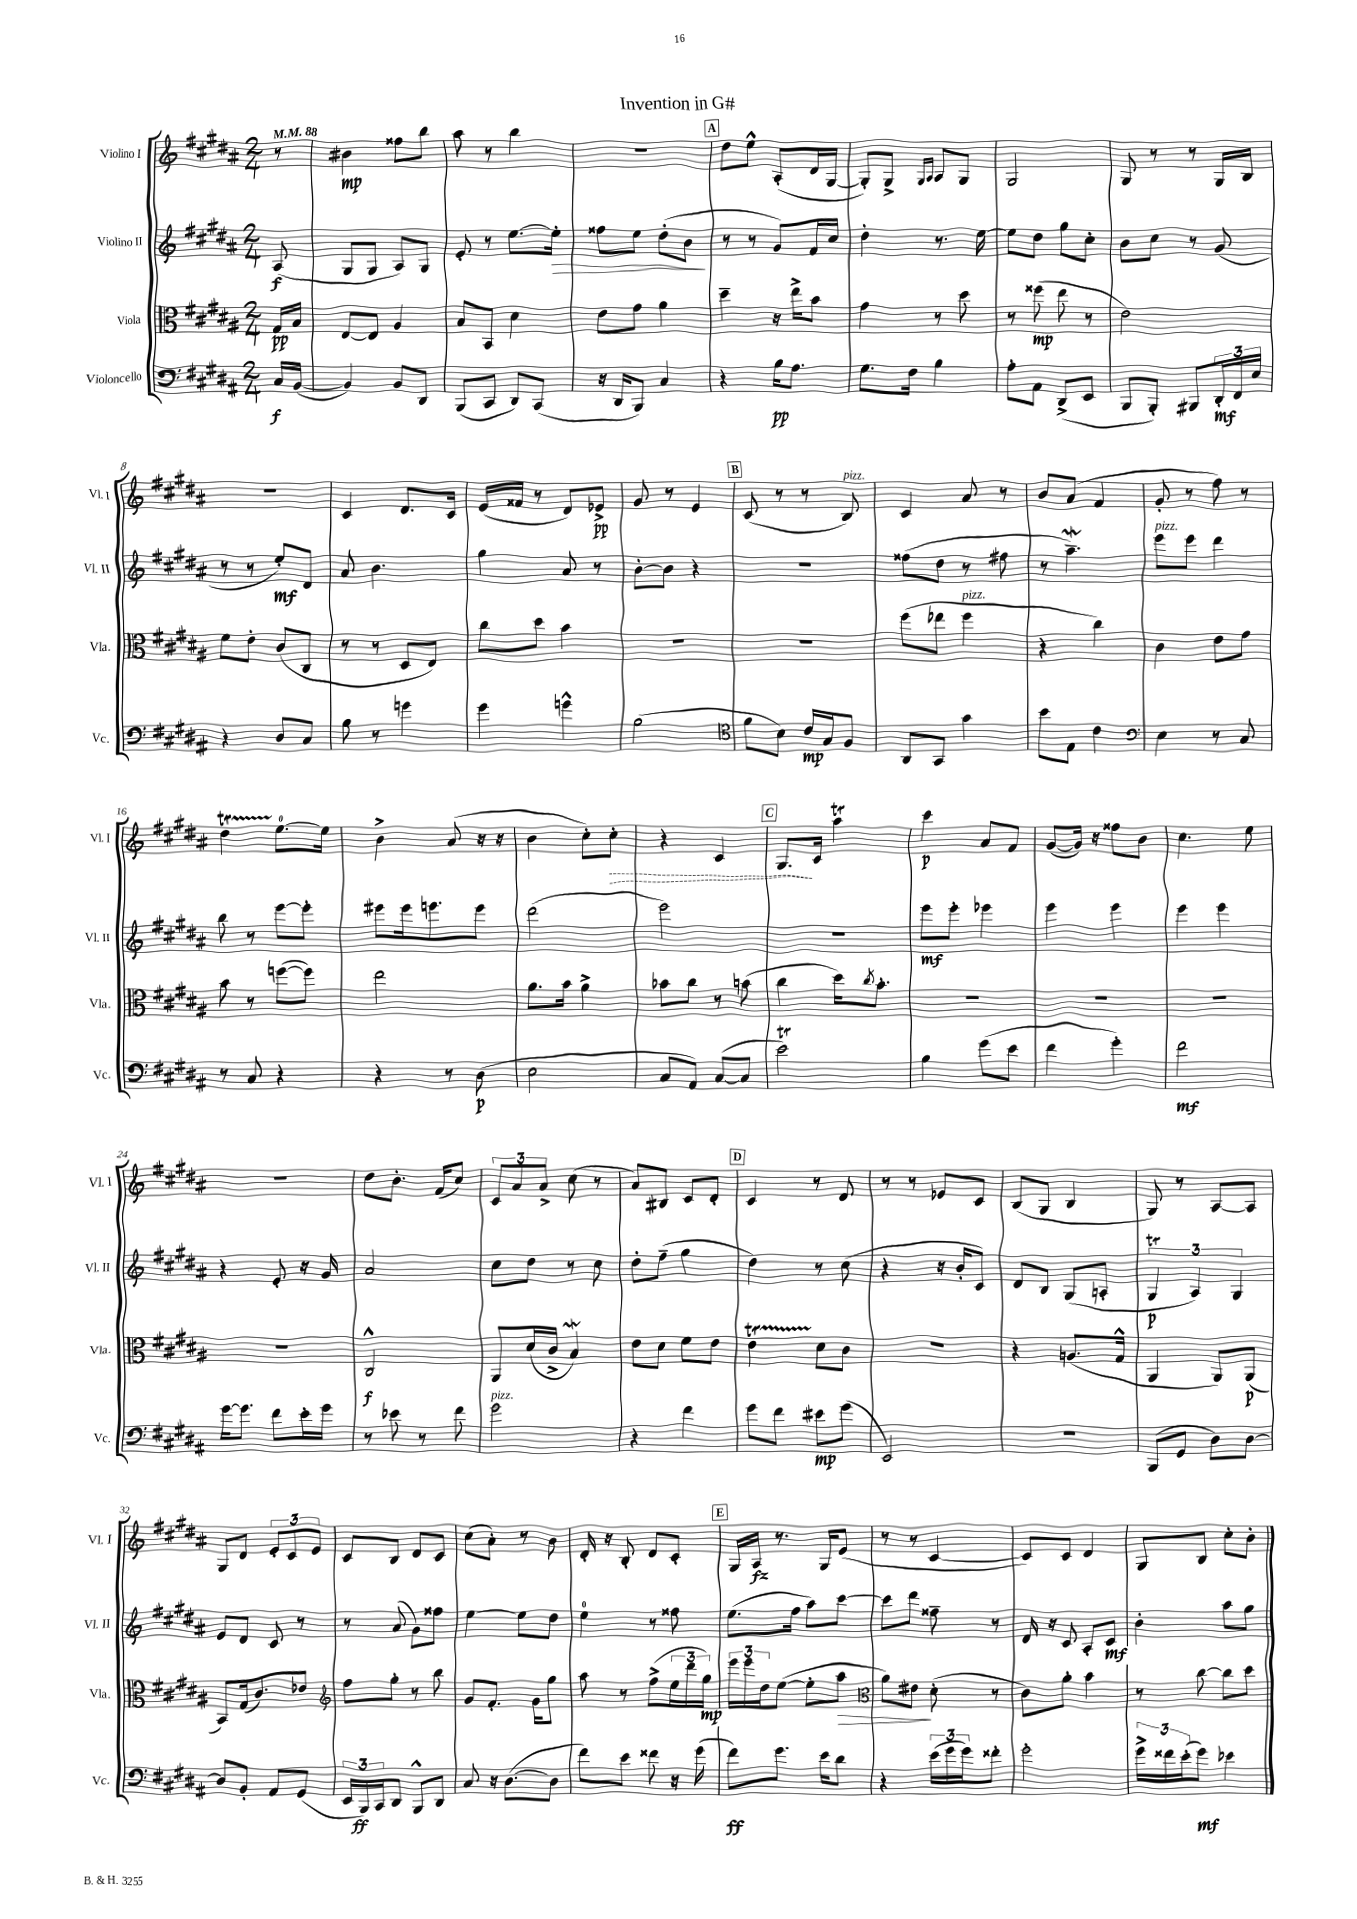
\header { title = "Invention in G#" }
<<
\new StaffGroup <<
\new Staff = "s0" \with { instrumentName = "Violino I" shortInstrumentName = "Vl. I" } {
    \clef treble \key b \major \numericTimeSignature \time 2/4 \partial 8 \tempo 4 = 88
    r8 |
    bis'4\mp fisis''8 b''8 |
    ais''8 r8 b''4 |
    r2 |
    \mark \markup { \box "A" } dis''8 e''8-^ ais8-.( dis'16 gis16~ |
    gis8-.) gis8-> \grace { gis16 ais16 } ais8 gis8 |
    gis2 |
    gis8 r8 r8 gis16 b16 |
    R2 |
    cis'4 dis'8. cis'16 |
    e'16( fisis'16 r8 dis'8) ees'8->\pp |
    gis'8 r8 e'4 |
    \mark \markup { \box "B" } cis'8( r8 r8 b8^\markup { \italic "pizz." }) |
    cis'4 ais'8 r8 |
    b'8 ais'8( fis'4 |
    gis'8-. r8 fis''8) r8 |
    dis''4\startTrillSpan e''8.-0~\stopTrillSpan e''16 |
    b'4-> ais'8( r16 r16 |
    b'4 cis''8-.) \once \override Hairpin.style = #'dashed-line cis''8-.\> |
    r4 cis'4 |
    \mark \markup { \box "C" } gis8.\! cis'16 ais''4\trill |
    cis'''4\p ais'8 fis'8 |
    gis'8~( gis'16) r16 fisis''8 b'8 |
    cis''4. e''8 |
    r2 |
    dis''8 b'8.-. fis'16( cis''8) |
    \tuplet 3/2 { cis'8 ais'8 ais'8-> } cis''8( r8 |
    ais'8) bis8 cis'8 dis'8-. |
    \mark \markup { \box "D" } cis'4 r8 dis'8 |
    r8 r8 ees'8 cis'8 |
    b8( gis8 b4 |
    gis8) r8 ais8~ ais8 |
    gis8 dis'8 \tuplet 3/2 { e'8-. cis'8 e'8 } |
    cis'8 b8 dis'8 cis'8 |
    cis''8( ais'8-.) r8 b'8 |
    dis'16-. r16 b8-. dis'8 cis'8-. |
    \mark \markup { \box "E" } gis16 ais16\fz r8. gis16 e'8( |
    r8 r8 cis'4~ |
    cis'8) cis'8 dis'4 |
    gis8 b8 cis''8-. b'8-. \bar "|." |
}
\new Staff = "s1" \with { instrumentName = "Violino II" shortInstrumentName = "Vl. II" } {
    \clef treble \key b \major \numericTimeSignature \time 2/4 \partial 8
    ais8\f( |
    gis8 gis8 ais8) gis8 |
    e'8-. r8 e''8.~ e''16-.\> |
    fisis''8 e''8 dis''8-.( b'8\! |
    \mark \markup { \box "A" } r8 r8 gis'8) fis'16 cis''16 |
    dis''4-. r8. e''16~ |
    e''8 dis''8 gis''8 cis''8-. |
    b'8 cis''8 r8 gis'8( |
    r8 r8 e''8-.\mf) dis'8 |
    ais'8 b'4. |
    gis''4 ais'8 r8 |
    b'8~-. b'8 r4 |
    \mark \markup { \box "B" } r2 |
    fisis''8( dis''8 r8 fis''8 |
    r8 ais''4.--\mordent) |
    e'''8^\markup { \italic "pizz." } e'''8 dis'''4 |
    b''8 r8 e'''8~ e'''8-. |
    eis'''8 eis'''16 e'''8. e'''8 |
    dis'''2( |
    e'''2) |
    \mark \markup { \box "C" } r2 |
    e'''8\mf e'''8-. ees'''4 |
    e'''4 e'''4 |
    e'''4 e'''4 |
    r4 e'8-. r16 gis'16 |
    ais'2 |
    cis''8 dis''8 r8 cis''8 |
    dis''8-. fis''8--( gis''4 |
    \mark \markup { \box "D" } dis''4) r8 cis''8( |
    r4 r16 b'16-. cis'8) |
    dis'8 b8 gis8( a8-. |
    \tuplet 3/2 { gis4\trill\p ais4) gis4 } |
    e'8 dis'8 cis'8 r8 |
    r8 ais'8( gis'8) fisis''8 |
    e''4~ e''8 dis''8 |
    e''4-0 r8 fisis''8 |
    \mark \markup { \box "E" } e''8.( fis''16 ais''8) cis'''8~ |
    cis'''8 dis'''8 fisis''8-- r8 |
    dis'16 r16 cis'8 ais8-. cis'8\mf |
    b'4-. ais''8 gis''8 \bar "|." |
}
\new Staff = "s2" \with { instrumentName = "Viola" shortInstrumentName = "Vla." } {
    \clef alto \key b \major \numericTimeSignature \time 2/4 \partial 8
    gis16\pp b16 |
    e8~ e8 ais4 |
    b8 b,8 dis'4 |
    e'8 gis'8 ais'4 |
    \mark \markup { \box "A" } dis''4-- r16 e''16-> b'8 |
    gis'4 r8 dis''8 |
    r8 fisis''8\mp( e''8 r8 |
    e'2) |
    fis'8 e'8-. cis'8( cis8 |
    r8 r8 dis8 e8) |
    cis''8 dis''8 b'4 |
    R2 |
    \mark \markup { \box "B" } R2 |
    fis''8( ees''8 fis''4^\markup { \italic "pizz." } |
    r4 cis''4) |
    cis'4 e'8 gis'8 |
    b'8 r8 f''8~( f''8) |
    e''2 |
    ais'8. b'16 ais'4-> |
    bes'8 cis''8 r8 b'8( |
    \mark \markup { \box "C" } cis''4 dis''16) \acciaccatura { cis''8 } b'8.-. |
    R2 |
    R2 |
    R2 |
    R2 |
    cis2-^\f |
    ais,8 dis'16( cis'16-> b4\mordent) |
    e'8 dis'8 fis'8 e'8 |
    \mark \markup { \box "D" } e'4\startTrillSpan dis'8\stopTrillSpan cis'8 |
    R2 |
    r4 a8.( gis16-^ |
    ais,4 ais,8) ais,8\p( |
    b,8) gis16( cis'8.) ees'8 |
    \clef treble fis''8 gis''8-. r8 b''8 |
    gis'8 fis'8.-. gis'16 gis''8 |
    ais''8 r8 fis''8->( \tuplet 3/2 { e''16 dis'''16 gis''16\mp) } |
    \mark \markup { \box "E" } \tuplet 3/2 { e'''16 e'''16 dis''16 } e''8~( e''8-. ais''8\> |
    \clef alto ais'8) eis'8\! dis'8-.( r8 |
    cis'8) ais'8-. b'4 |
    r8 cis''8~ cis''8 dis''8 \bar "|." |
}
\new Staff = "s3" \with { instrumentName = "Violoncello" shortInstrumentName = "Vc." } {
    \clef bass \key b \major \numericTimeSignature \time 2/4 \partial 8
    cis16\f b,16~( |
    b,4) b,8 dis,8 |
    b,,8( cis,8 dis,8) cis,8( |
    r16 dis,16 b,,8) cis4 |
    \mark \markup { \box "A" } r4 b16\pp ais8. |
    gis8. fis16 b4 |
    ais8-. ais,8 dis,8->( e,8 |
    b,,8 b,,8-.) bis,,8 \tuplet 3/2 { dis,16-.\mf fis,16 e16 } |
    r4 dis8 cis8 |
    b8 r8 g'4 |
    gis'4 g'4-^ |
    b2( |
    \mark \markup { \box "B" } \clef tenor fis'8 b8) cis'16\mp gis16 fis8 |
    ais,8 gis,8 gis'4 |
    b'8 e8 cis'4 |
    \clef bass e4 r8 cis8 |
    r8 cis8 r4 |
    r4 r8 dis8\p( |
    e2 |
    cis8 ais,8) cis8~( cis8 |
    \mark \markup { \box "C" } e'2\trill) |
    b4 gis'8( e'8 |
    fis'4 gis'4-.) |
    fis'2\mf |
    gis'16~ gis'8. fis'8 e'16-. gis'16 |
    r8 ees'8 r8 fis'8 |
    gis'2^\markup { \italic "pizz." } |
    r4 fis'4 |
    \mark \markup { \box "D" } gis'8 fis'8 eis'8\mp gis'8( |
    e,2) |
    r2 |
    b,,8( gis,8 dis8) dis8~ |
    dis8 b,8-. ais,8 gis,8( |
    \tuplet 3/2 { e,16 b,,16\ff) cis,16 } dis,8 b,,8-^ dis,8 |
    cis8 r16 dis8.~( dis8 |
    fis'8) e'8 fisis'8 r16 gis'16( |
    \mark \markup { \box "E" } fis'8\ff) gis'8. e'16 dis'8 |
    r4 \tuplet 3/2 { e'16( gis'16 gis'16) } fisis'8-. |
    gis'2-. |
    \tuplet 3/2 { gis'16-> fisis'16 e'16-.( } gis'8\mf) ees'4 \bar "|." |
}
>>
>>
